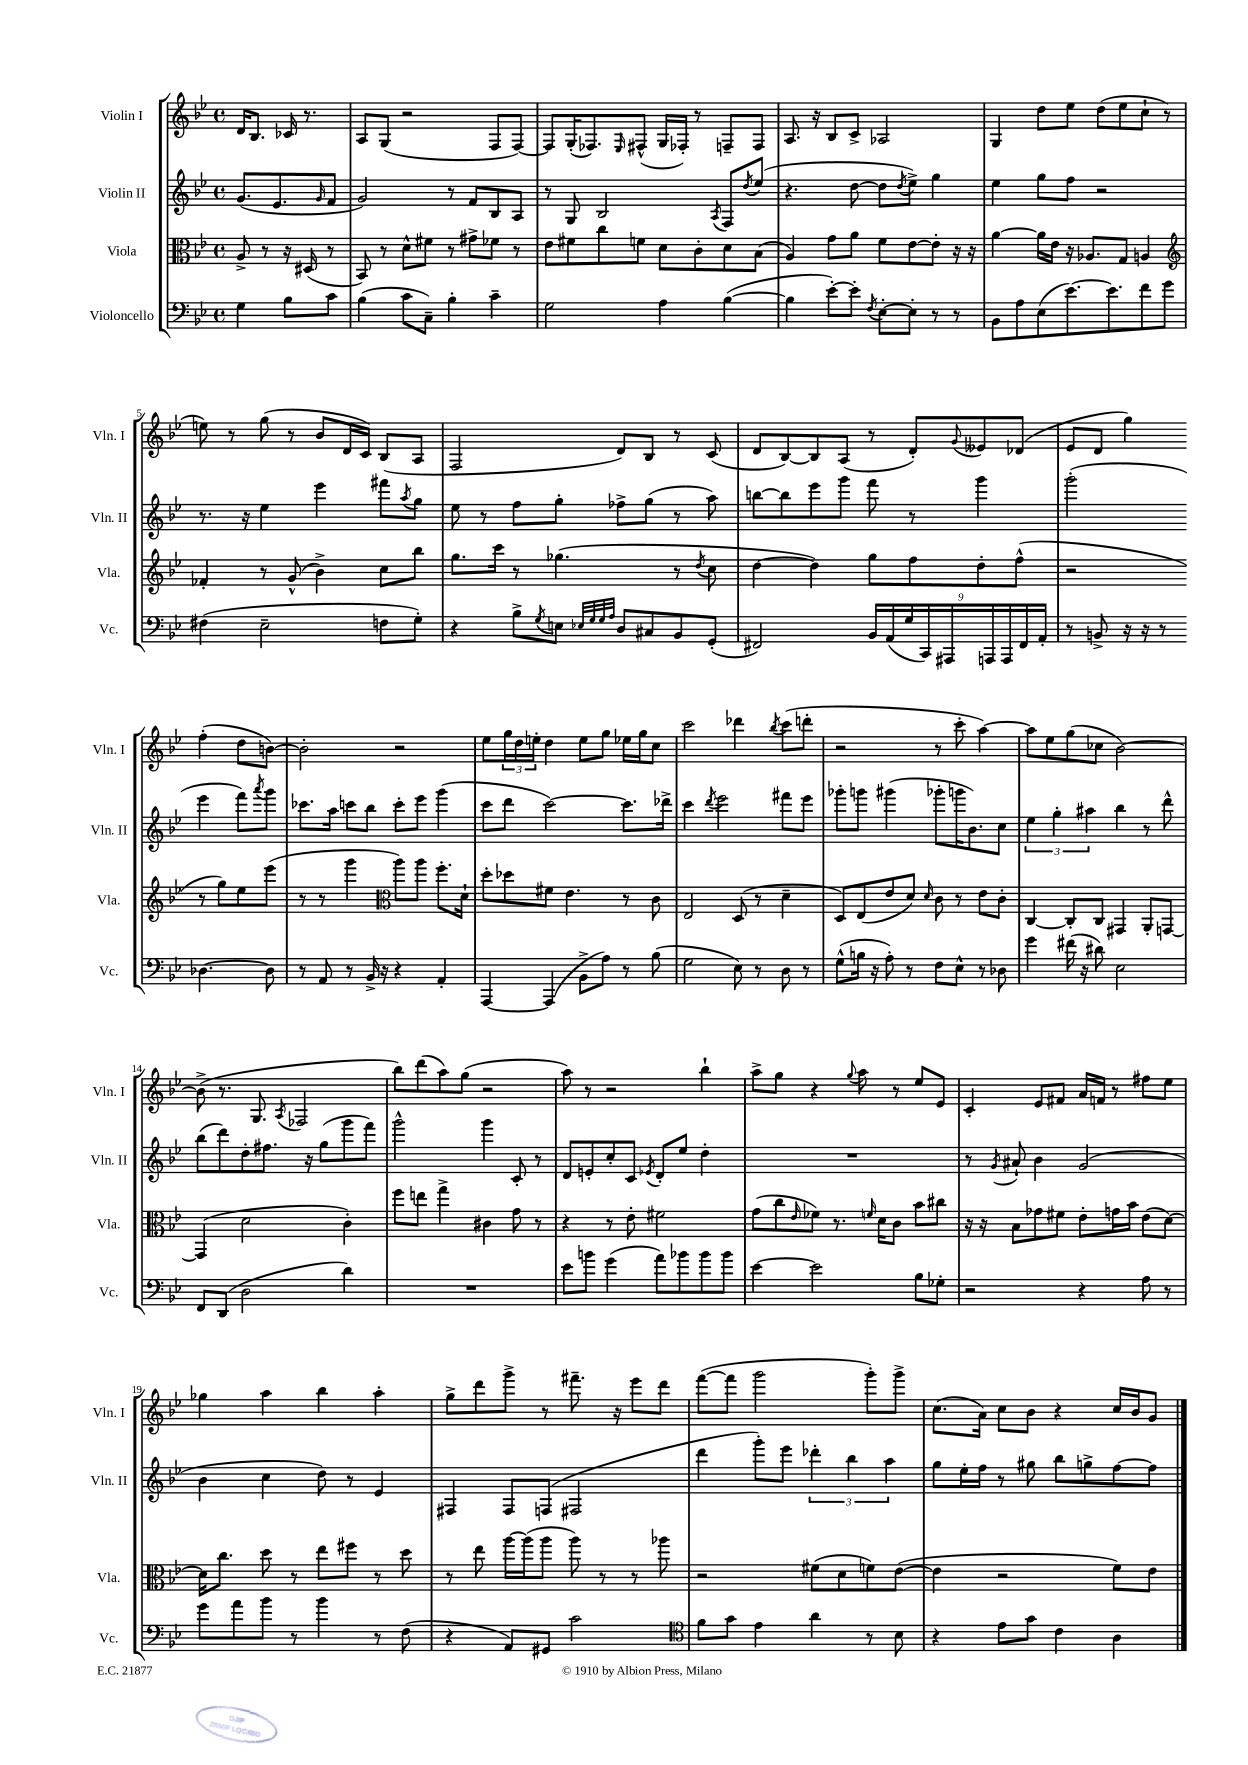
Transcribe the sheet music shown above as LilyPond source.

<<
\new StaffGroup <<
\new Staff = "s0" \with { instrumentName = "Violin I" shortInstrumentName = "Vln. I" } {
    \clef treble \key bes \major \defaultTimeSignature \time 4/4 \partial 2
    d'16 bes8. ces'16 r8. |
    a8 g8( r2 f8 f8~) |
    f8 g16-.( fes8.) \grace { ees16 } fis8-^( g16 fes16-.) r8 f8-- f8 |
    a8. r16 bes8 c'8-> aes2 |
    g4 d''8 ees''8 d''8( ees''8 c''8-! r8 |
    e''8) r8 g''8( r8 bes'8 d'16 c'16) bes8( a8 |
    f2 d'8) bes8 r8 c'8( |
    d'8 bes8~) bes8 a8( r8 d'8-.) \appoggiatura { g'8 } eeses'8 des'8( |
    ees'8 d'8 g''4) f''4-.( d''8 b'8~) |
    b'2-. r2 |
    ees''8 \tuplet 3/2 { g''16 d''16 e''16-. } d''4 e''8 g''8 ees''16 g''16 c''8 |
    c'''2 des'''4 \acciaccatura { bes''8 } c'''8( d'''8-. |
    r2 r8 c'''8-. a''4~) |
    a''8 ees''8 g''8( ces''8 bes'2~) |
    bes'8->( r8. g8. \acciaccatura { a8 } fes2 |
    bes''8) d'''8( a''8) g''8( r2 |
    a''8) r8 r2 bes''4-! |
    a''8-> g''8 r4 \appoggiatura { g''8 } a''8 r8 ees''8 ees'8 |
    c'4-. ees'8 fis'8 a'16 f'16 r8 fis''8 ees''8 |
    ges''4 a''4 bes''4 a''4-. |
    g''8-> d'''8 g'''8-> r8 fis'''8.-- r16 ees'''8 d'''8 |
    f'''8~( f'''8 g'''2 g'''8-.) g'''8-> |
    c''8.( a'16) c''8 bes'8 r4 c''16 bes'16 g'8 \bar "|." |
}
\new Staff = "s1" \with { instrumentName = "Violin II" shortInstrumentName = "Vln. II" } {
    \clef treble \key bes \major \defaultTimeSignature \time 4/4 \partial 2
    g'8.( ees'8. \grace { g'16 } f'8 |
    g'2) r8 f'8 bes8 a8 |
    r8 g8 bes2 \acciaccatura { a8 } f8 \acciaccatura { d''8 } ees''8( |
    r4. d''8~ d''8 \acciaccatura { d''8 } ees''8->) g''4 |
    ees''4 g''8 f''8 r2 |
    r8. r16 ees''4 ees'''4 fis'''8 \acciaccatura { a''8 } g''8 |
    ees''8 r8 f''8 g''8-. fes''8-> g''8( r8 a''8) |
    b''8~ b''8 ees'''8 g'''8 f'''8 r8 g'''4 |
    g'''2-.( ees'''4 f'''8) \acciaccatura { a'''8 } g'''8 |
    ces'''8. a''16 c'''8 bes''8 c'''8-. ees'''8 g'''4( |
    c'''8 d'''8 c'''2~) c'''8. des'''16-> |
    c'''4 \acciaccatura { d'''8 } ees'''2 fis'''8 ees'''8 |
    ges'''8-. g'''8 gis'''4( ges'''8-. g'''16 bes'8.) c''8 |
    \tuplet 3/2 { ees''4 g''4-. ais''4 } bes''4 r8 d'''8-^ |
    bes''8( d'''8) d''8-. fis''8. r16 g''8( g'''8 f'''8) |
    g'''2-^ g'''4 c'8-. r8 |
    d'8 e'8-. c''8-. c'8 \acciaccatura { ees'8 } d'8-. ees''8 d''4-. |
    R1 |
    r8 \acciaccatura { g'8 } ais'8-! bes'4 g'2( |
    bes'4 c''4 d''8) r8 ees'4 |
    fis4 fis8 f8( fis2 |
    d'''4 g'''8-.) ees'''8 \tuplet 3/2 { des'''4-. bes''4 a''4 } |
    g''8 ees''16-. f''16 r8 gis''8 bes''8 g''8-> f''8~ f''8 \bar "|." |
}
\new Staff = "s2" \with { instrumentName = "Viola" shortInstrumentName = "Vla." } {
    \clef alto \key bes \major \defaultTimeSignature \time 4/4 \partial 2
    a8-> r8 r16 dis16( r8 |
    bes,8) r8 d'8-^ fis'8 r8 gis'8-> fes'8 r8 |
    ees'8 fis'8 c''8 f'8 d'8 c'8-. d'8 bes8( |
    a4) g'8 a'8 f'8 ees'8~ ees'8-. r16 r16 |
    a'4~ a'16 ees'16 r16 aes8. g8 a4 |
    \clef treble fes'4-. r8 g'8-^( bes'4->) c''8 bes''8 |
    g''8. c'''16 r8 ges''4.( r8 \acciaccatura { d''8 } c''8 |
    d''4~ d''4) g''8 f''8 d''8-. f''8-^( |
    r2 r8 g''8) ees''8 ees'''8( |
    r8 r8 g'''4 \clef alto a''8) a''8 f''8.-. d'16-! |
    d''8-. des''8 fis'8 ees'4. r8 c'8 |
    ees2 d8( r8 d'4-- |
    d8) ees8( ees'8 d'8) \grace { d'16 } c'8 r8 ees'8 c'8-. |
    c4~ c8-. c8 gis,4 a,8-. g,8~ |
    g,4( d'2 c'4-.) |
    f''8 e''8 g''4-> cis'4 g'8 r8 |
    r4 r8 ees'8-. fis'2 |
    g'8( c''8 \grace { ees'16 } fes'8) r8. \grace { f'16 } d'16 c'8 bes'8 cis''8 |
    r16 r16 bes8 ges'8 fis'8 ees'8-. g'16 bes'16 ees'8( d'8~) |
    d'16 c''8. d''8 r8 ees''8 fis''8 r8 d''8 |
    r8 ees''8 a''16~ a''16( a''8 a''8) r8 r8 aes''8 |
    r2 fis'8( d'8 f'8) ees'8~( |
    ees'4 r2 f'8) ees'8 \bar "|." |
}
\new Staff = "s3" \with { instrumentName = "Violoncello" shortInstrumentName = "Vc." } {
    \clef bass \key bes \major \defaultTimeSignature \time 4/4 \partial 2
    g4 bes8 c'8 |
    bes4( c'8 c8--) bes4-. c'4-- |
    g2 a4 bes4~( |
    bes4 ees'8~-.) ees'8-. \acciaccatura { f8 } ees8~-. ees8-. r8 r8 |
    bes,8 a8 ees8( ees'8.~) ees'8. f'8 g'8 |
    fis4( ees2-- f8 g8-.) |
    r4 bes8-> \acciaccatura { g8 } e8 \grace { ees32 g32 g32 a32 } d8 cis8 bes,8 g,8-.( |
    fis,2) \tuplet 9/8 { bes,16 a,16( g16 c,16) ais,,16 a,,16 a,,16 fis,16 a,16-. } |
    r8 b,8-> r16 r16 r8 des4.~ des8 |
    r8 a,8 r8 bes,16-> r16 r4 a,4-. |
    a,,4~ a,,4( bes,8-> a8) r8 bes8( |
    g2 ees8) r8 d8 r8 |
    g8-^( b16 r16 a8-.) r8 f8 ees8-^ r8 des8 |
    g'4 fis'16( r16 dis'8) ees2 |
    f,8 d,8( d2 d'4) |
    R1 |
    ees'8 b'8 g'4( a'8) bes'8 bes'8 bes'8 |
    ees'4~ ees'2 bes8 ges8-. |
    r2 r4 a8 r8 |
    g'8 a'8 bes'8 r8 bes'4 r8 f8( |
    r4 a,8) gis,8 c'2 |
    \clef tenor f'8 g'8 ees'4 a'4 r8 bes8 |
    r4 ees'8 g'8 c'4 a4 \bar "|." |
}
>>
>>
